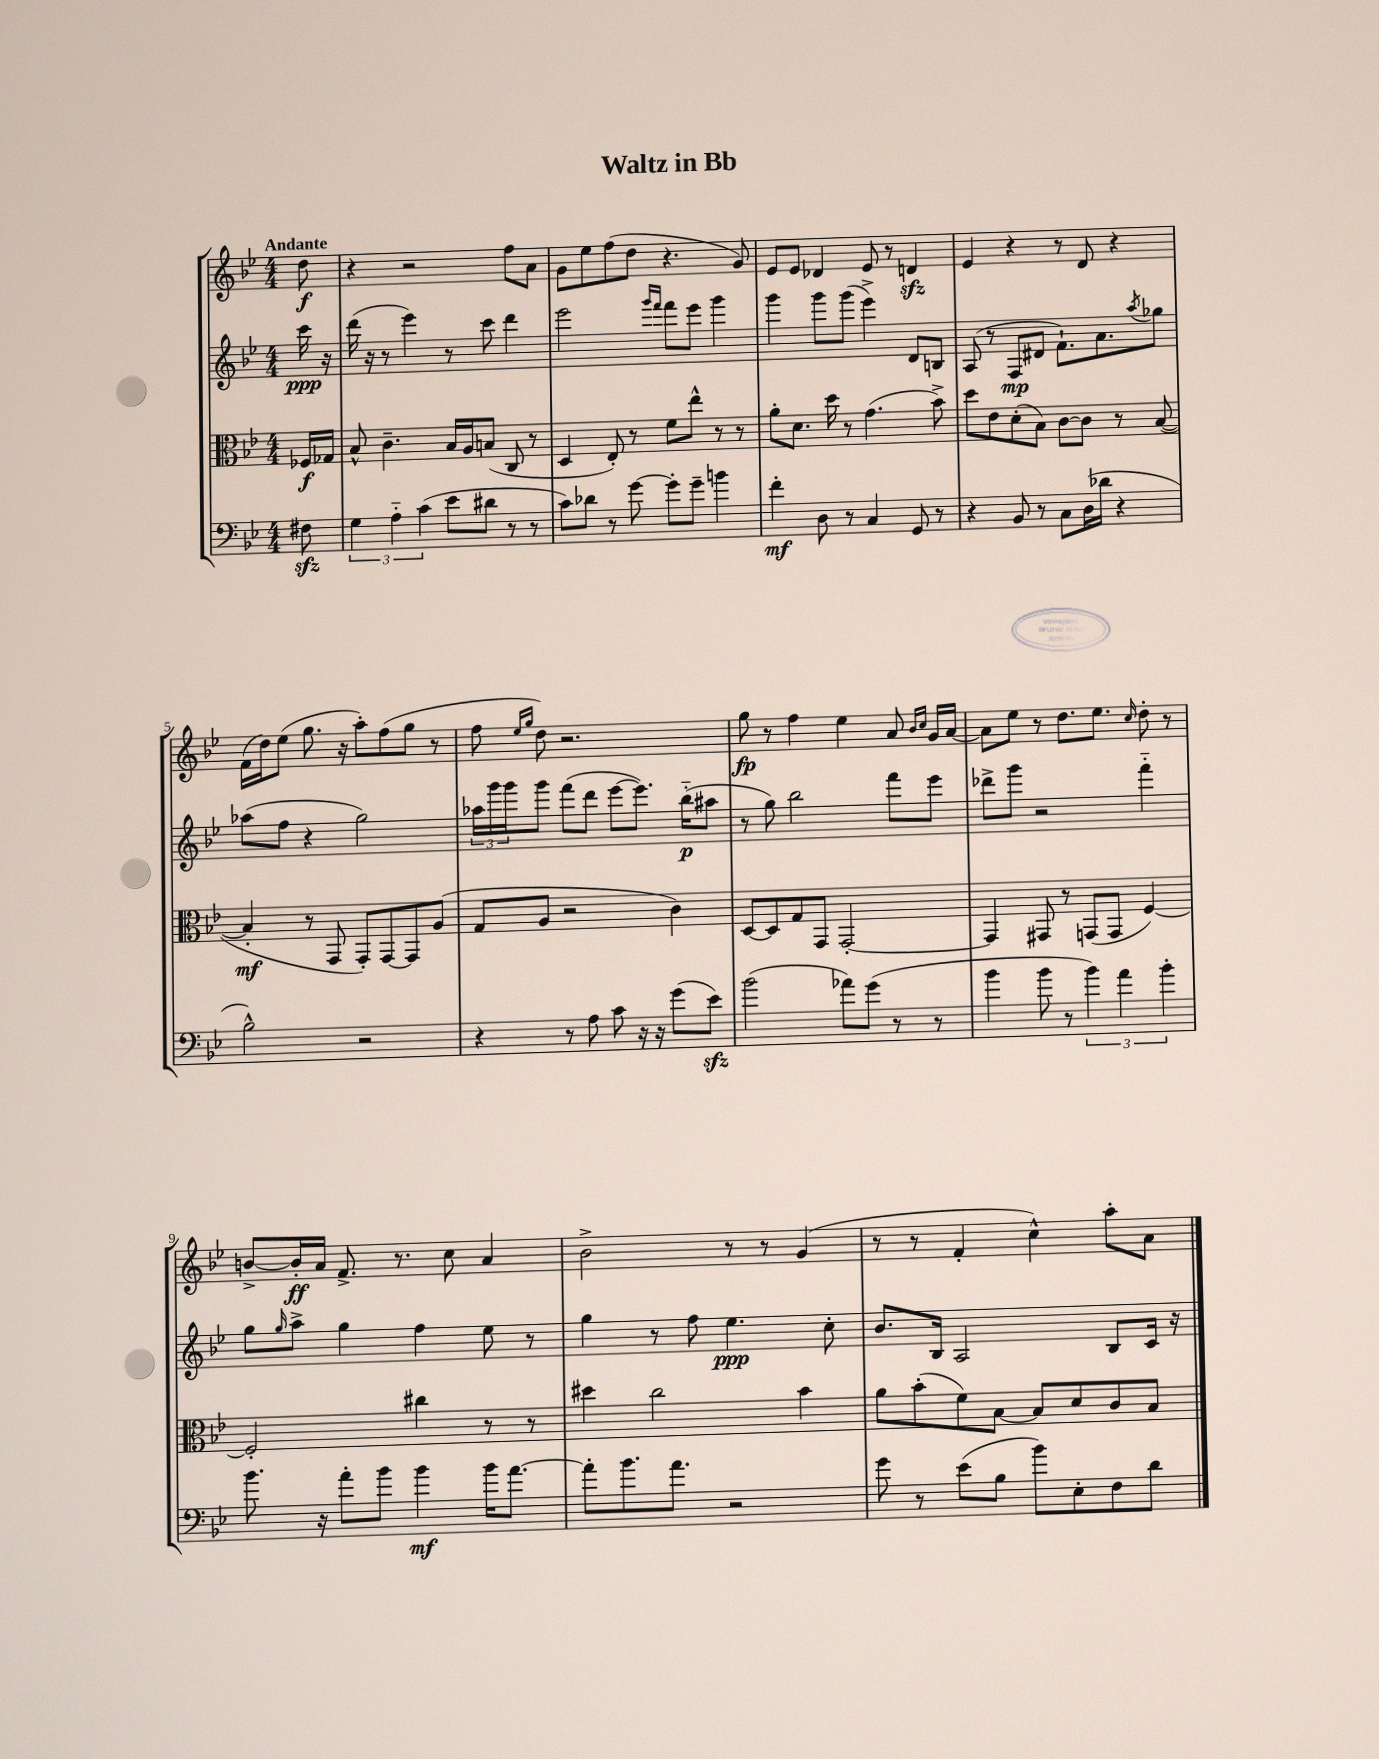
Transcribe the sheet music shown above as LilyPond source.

\header { title = "Waltz in Bb" }
<<
\new StaffGroup <<
\new Staff = "s0" {
    \clef treble \key bes \major \numericTimeSignature \time 4/4 \partial 8 \tempo "Andante"
    d''8\f |
    r4 r2 f''8 a'8 |
    g'8 ees''8 f''8( d''8 r4. g'8) |
    ees'8 ees'8 des'4 ees'8 r8 d'4\sfz |
    ees'4 r4 r8 d'8 r4 |
    f'16( d''16) ees''8( g''8. r16 a''8-.) f''8( g''8 r8 |
    f''8 \grace { ees''16 g''16 } d''8) r2. |
    g''8\fp r8 f''4 ees''4 a'8 \grace { bes'16 c''16 } g'16 a'16~ |
    a'8 ees''8 r8 d''8. ees''8. \grace { c''16 } d''8-. r8 |
    b'8~-> b'16-.\ff a'16 f'8.-> r8. c''8 a'4 |
    bes'2-> r8 r8 g'4( |
    r8 r8 f'4-. c''4-^) a''8-. a'8 \bar "|." |
}
\new Staff = "s1" {
    \clef treble \key bes \major \numericTimeSignature \time 4/4 \partial 8
    c'''16\ppp r16 |
    d'''16( r16 r8 ees'''4) r8 c'''8 d'''4 |
    ees'''2 \grace { g'''16 f'''16 } f'''8 ees'''8 g'''4 |
    g'''4 g'''8 g'''8( ees'''4->) d'8 b8 |
    a8( r8 f8\mp dis'8 f'8.-!) a'8. \acciaccatura { a''8 } ges''8 |
    aes''8( f''8 r4 g''2) |
    \tuplet 3/2 { aes''16 g'''16 g'''16 } g'''8 f'''8( d'''8 ees'''8~ ees'''8.) bes''16-_\p( ais''8 |
    r8 g''8) bes''2 f'''8 ees'''8 |
    des'''8-> g'''8 r2 f'''4-_ |
    g''8 \grace { g''16 } a''8-> g''4 f''4 ees''8 r8 |
    g''4 r8 f''8 ees''4.\ppp c''8-. |
    bes'8. bes16 a2 bes8 c'16 r16 \bar "|." |
}
\new Staff = "s2" {
    \clef alto \key bes \major \numericTimeSignature \time 4/4 \partial 8
    fes16\f ges16 |
    bes8-^ c'4.-- bes16 a16 b8( c8 r8 |
    d4 ees8-.) r8 f'8 ees''8-^ r8 r8 |
    a'8-. d'8. d''16 r8 g'4.( bes'8->) |
    d''8 ees'8 d'8-.( bes8) c'8~ c'8 r8 bes8~( |
    bes4-.\mf r8 g,8 g,8-.) g,8~ g,8 a8( |
    g8 a8 r2 c'4) |
    d8~ d8 g8 g,8 g,2~-. |
    g,4 gis,8 r8 g,8( g,8 f4~) |
    f2-. cis''4 r8 r8 |
    dis''4 c''2 bes'4 |
    a'8 bes'8-.( f'8) bes8~ bes8 d'8 c'8 bes8 \bar "|." |
}
\new Staff = "s3" {
    \clef bass \key bes \major \numericTimeSignature \time 4/4 \partial 8
    fis8\sfz |
    \tuplet 3/2 { g4 a4-_ c'4( } ees'8 dis'8 r8 r8 |
    c'8) des'8 r8 g'8~ g'8-. g'8-- b'4 |
    f'4-.\mf d8 r8 c4 g,8 r8 |
    r4 bes,8 r8 c8 d16( des'16 r4 |
    bes2-^) r2 |
    r4 r8 a8 c'8 r16 r16 g'8( ees'8\sfz) |
    bes'2( aes'8) g'8( r8 r8 |
    bes'4 bes'8 r8 \tuplet 3/2 { bes'4) a'4 bes'4-. } |
    bes'8. r16 a'8-. bes'8 bes'4\mf bes'16 a'8.~ |
    a'8-. bes'8. a'8. r2 |
    g'8 r8 ees'8( bes8 bes'8) ees8-. f8 d'8 \bar "|." |
}
>>
>>
